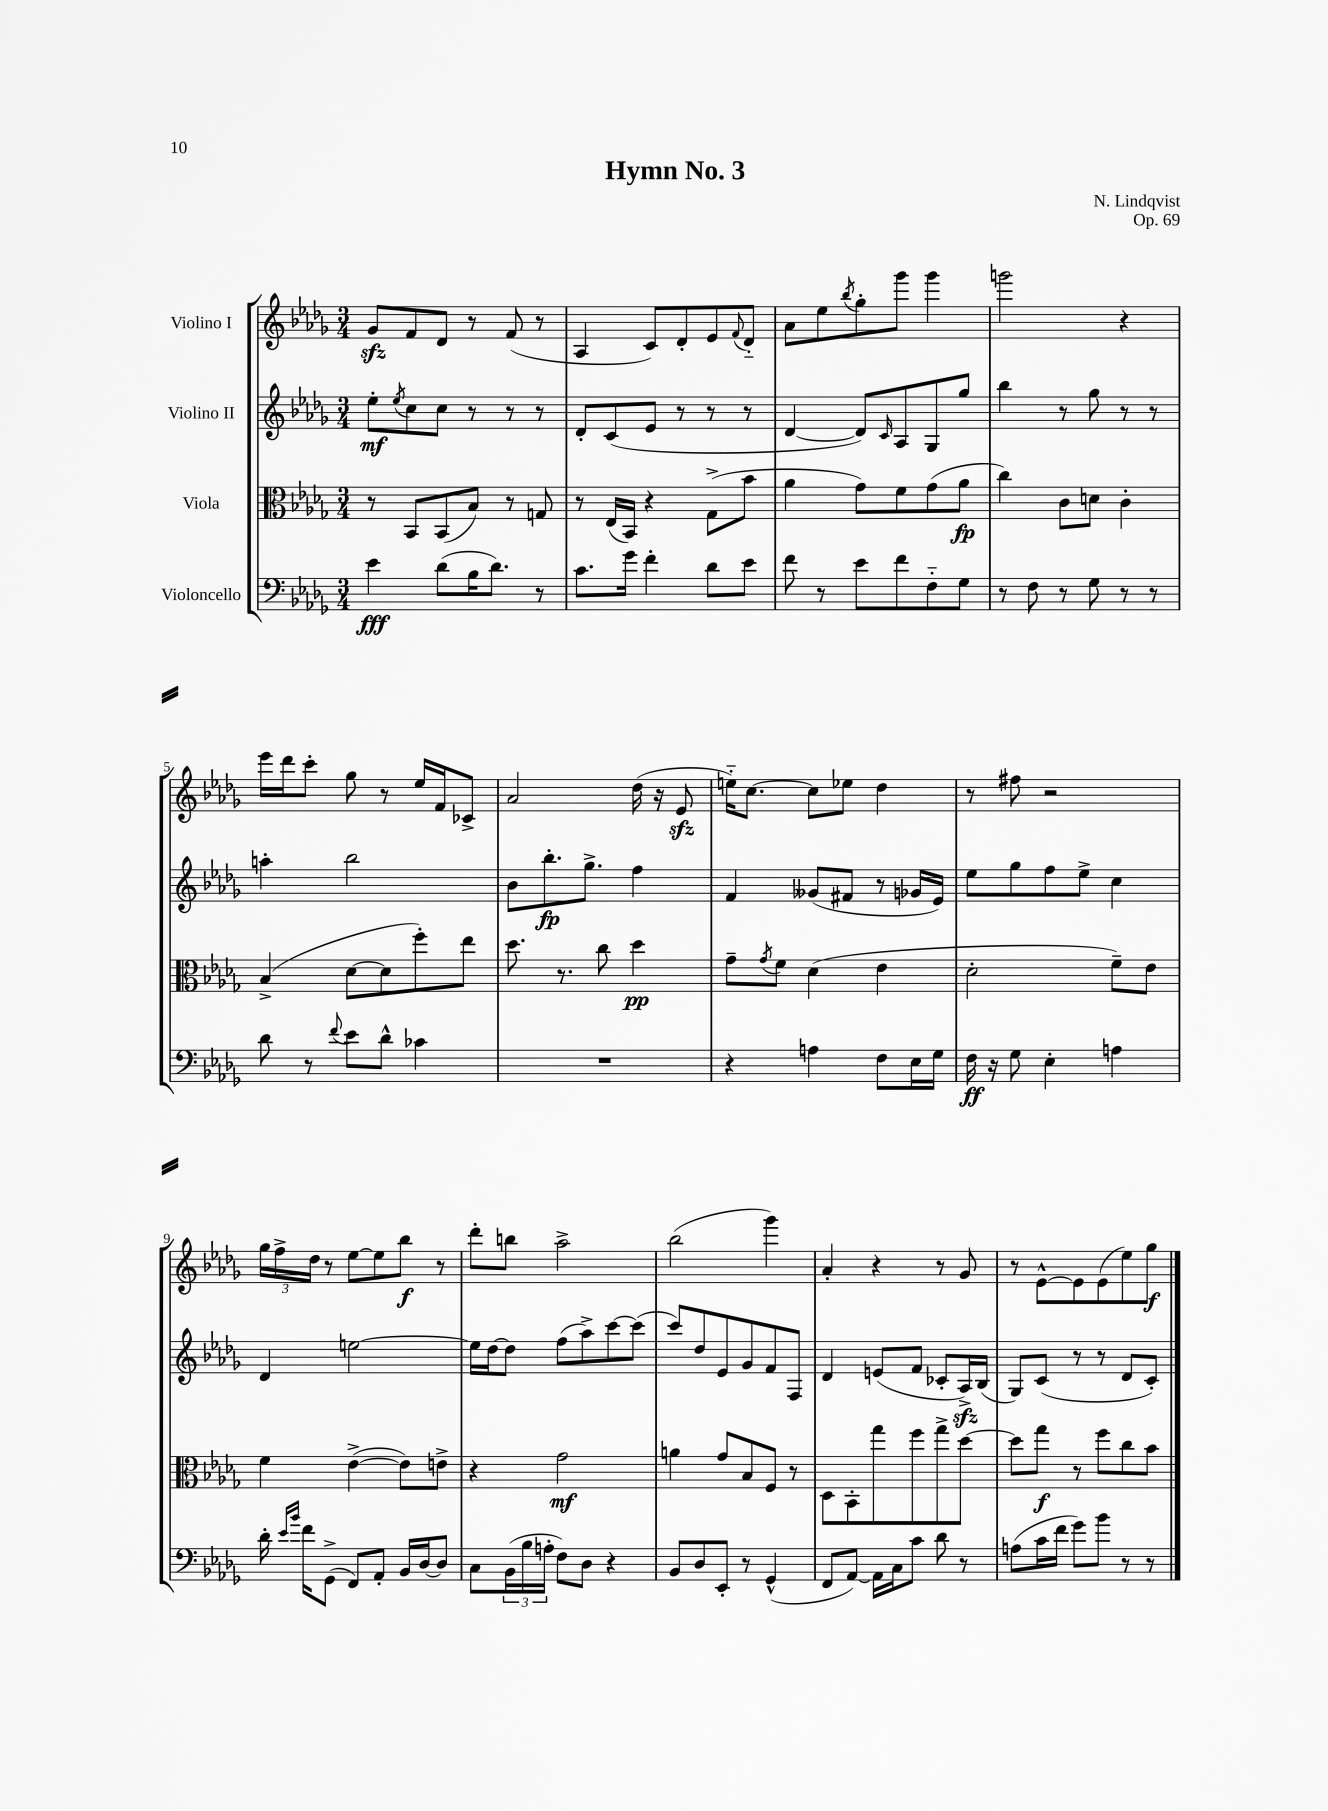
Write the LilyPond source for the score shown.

\header { title = "Hymn No. 3" composer = "N. Lindqvist" opus = "Op. 69" }
<<
\new StaffGroup <<
\new Staff = "s0" \with { instrumentName = "Violino I" } {
    \clef treble \key des \major \numericTimeSignature \time 3/4
    ges'8\sfz f'8 des'8 r8 f'8( r8 |
    aes4 c'8) des'8-. ees'8 \appoggiatura { f'8 } des'8-_ |
    aes'8 ees''8 \acciaccatura { bes''8 } ges''8-. ges'''8 ges'''4 |
    g'''2 r4 |
    ees'''16 des'''16 c'''8-. ges''8 r8 ees''16 f'16 ces'8-> |
    aes'2 des''16( r16 ees'8\sfz |
    e''16-_) c''8.~ c''8 ees''8 des''4 |
    r8 fis''8 r2 |
    \tuplet 3/2 { ges''16 f''16-> des''16 } r8 ees''8~ ees''8 bes''8\f r8 |
    des'''8-. b''8 aes''2-> |
    bes''2( ges'''4) |
    aes'4-. r4 r8 ges'8 |
    r8 ees'8~-^ ees'8 ees'8( ees''8) ges''8\f \bar "|." |
}
\new Staff = "s1" \with { instrumentName = "Violino II" } {
    \clef treble \key des \major \numericTimeSignature \time 3/4
    ees''8-.\mf \acciaccatura { ees''8 } c''8 c''8 r8 r8 r8 |
    des'8-. c'8( ees'8 r8 r8 r8 |
    des'4~ des'8) \grace { c'16 } aes8 ges8 ges''8 |
    bes''4 r8 ges''8 r8 r8 |
    a''4-. bes''2 |
    bes'8 bes''8.-.\fp ges''8.-> f''4 |
    f'4 geses'8( fis'8 r8 ges'16 ees'16) |
    ees''8 ges''8 f''8 ees''8-> c''4 |
    des'4 e''2~ |
    e''16 des''16~ des''8 f''8( aes''8->) c'''8~ c'''8( |
    c'''8) des''8 ees'8 ges'8 f'8 f8 |
    des'4 e'8( f'8 ces'8-. aes16->\sfz) bes16( |
    ges8) c'8( r8 r8 des'8 c'8-.) \bar "|." |
}
\new Staff = "s2" \with { instrumentName = "Viola" } {
    \clef alto \key des \major \numericTimeSignature \time 3/4
    r8 bes,8 bes,8( bes8) r8 g8 |
    r8 ees16( bes,16) r4 ges8->( bes'8 |
    aes'4 ges'8) f'8 ges'8( aes'8\fp |
    c''4) c'8 d'8 c'4-. |
    bes4->( des'8~ des'8 f''8-.) ees''8 |
    des''8. r8. c''8 des''4\pp |
    ges'8-- \acciaccatura { ges'8 } f'8 des'4( ees'4 |
    des'2-. f'8--) ees'8 |
    f'4 ees'4~->( ees'8) e'8-> |
    r4 ges'2\mf |
    a'4 ges'8 bes8 f8 r8 |
    des8 bes,8-. ges''8 f''8 ges''8-> des''8~ |
    des''8 ges''8\f r8 f''8 c''8 bes'8 \bar "|." |
}
\new Staff = "s3" \with { instrumentName = "Violoncello" } {
    \clef bass \key des \major \numericTimeSignature \time 3/4
    ees'4\fff des'8( bes16 des'8.) r8 |
    c'8. ges'16 f'4-. des'8 ees'8 |
    f'8 r8 ees'8 f'8 f8-_ ges8 |
    r8 f8 r8 ges8 r8 r8 |
    des'8 r8 \appoggiatura { f'8 } ees'8 des'8-^ ces'4 |
    R2. |
    r4 a4 f8 ees16 ges16 |
    f16\ff r16 ges8 ees4-. a4 |
    des'16-. \grace { ees'16 bes'16 } f'16 ges,8->( f,8) aes,8-. bes,16 des16~ des8 |
    c8 \tuplet 3/2 { bes,16( bes16 a16-. } f8) des8 r4 |
    bes,8 des8 ees,8-. r8 ges,4-^( |
    f,8 aes,8~) aes,16 c16 c'8 des'8 r8 |
    a8( c'16 f'16 ges'8) bes'8 r8 r8 \bar "|." |
}
>>
>>
